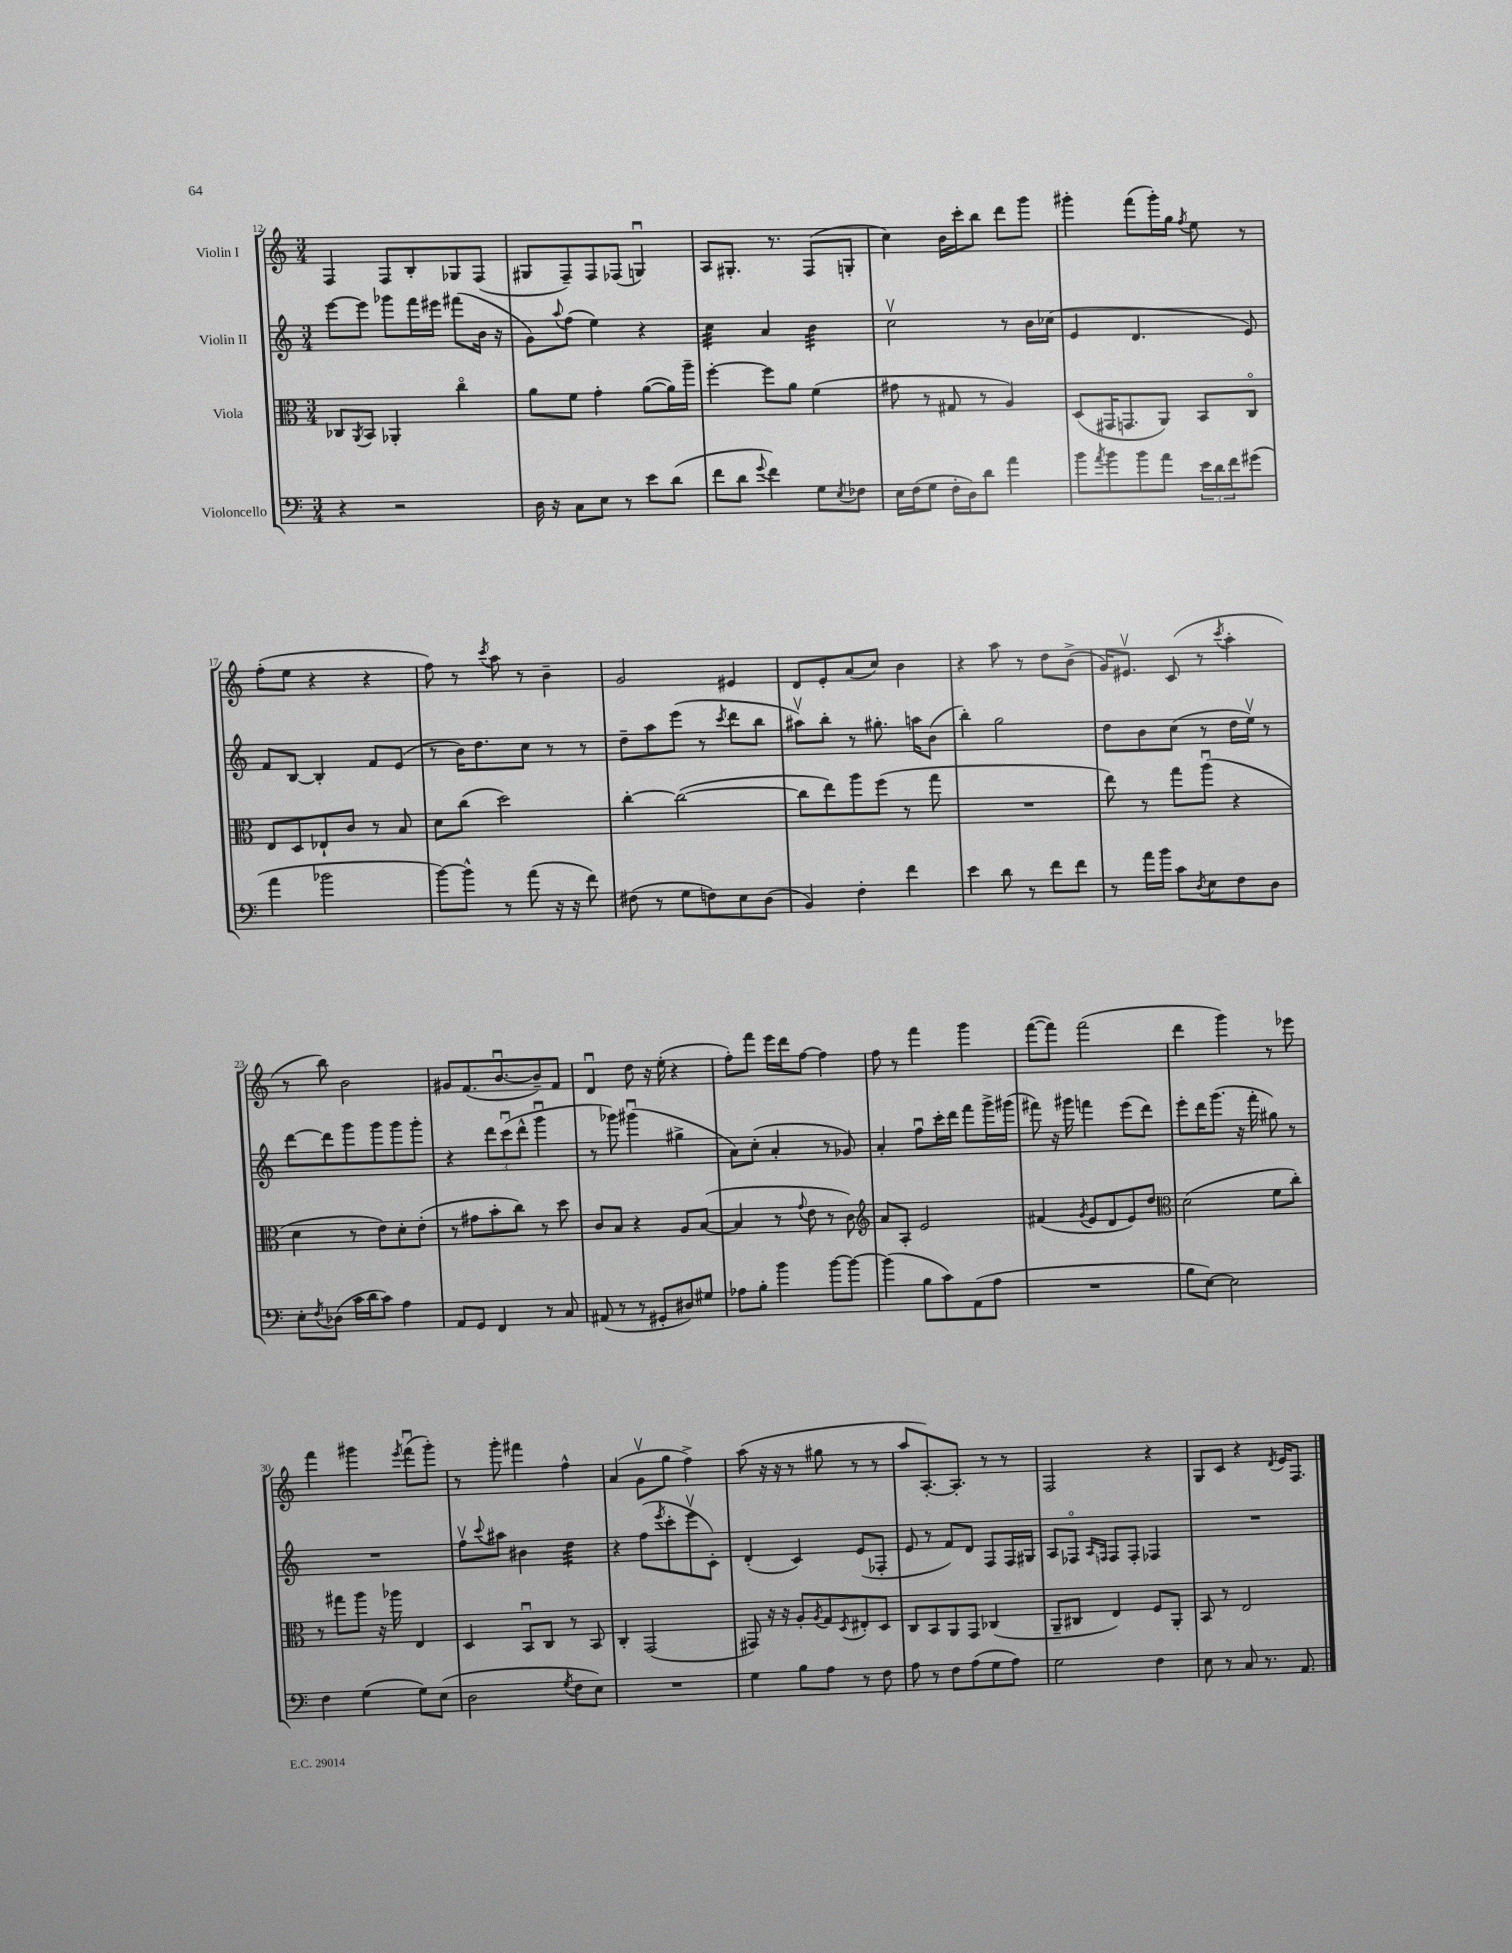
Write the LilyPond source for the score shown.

<<
\new StaffGroup <<
\new Staff = "s0" \with { instrumentName = "Violin I" } {
    \clef treble \key c \major \numericTimeSignature \time 3/4
    f4 f8 b8-. ges8 f8( |
    gis8 f8--) f8 fes8( g4\downbow) |
    a8 gis8.-. r8. f8( g8-. |
    c''4) b'16 c'''16-. b''8 d'''8 g'''8 |
    gis'''4-. f'''8( gis'''16-.) g''16 \acciaccatura { f''8 } e''8 r8 |
    f''8-.( e''8 r4 r4 |
    f''8) r8 \acciaccatura { c'''8 } a''8 r8 b'4-- |
    g'2 eis'4 |
    d'8 e'8-. a'8( c''8) b'4 |
    r4 a''8 r8 d''8 b'8->( |
    g'16) eis'8.\upbow c'8( r8 \acciaccatura { c'''8 } a''4-. |
    r8 b''8) b'2 |
    gis'8 f'8.( b'8.~\downbow b'8--) f'8 |
    d'4\downbow d''8 r16 e''16-.( r4 |
    f''8-.) f'''8 e'''16 d'''16 f''8~ f''4 |
    f''8 r8 f'''4 g'''4 |
    f'''8~( f'''8) f'''2( |
    d'''4 g'''4) r8 ees'''8 |
    f'''4 gis'''4 \acciaccatura { e'''8 } f'''8\downbow( gis'''8-.) |
    r8 g'''8-. fis'''4 f''4-^ |
    a'4( g'8\upbow g''8 f''4->) |
    a''8( r16 r16 r8 gis''8 r8 r8 |
    a''8 a8.~-.) a8.-. r8 r8 |
    f2 r4 |
    g8 c'8 r4 \acciaccatura { d'8 } e'16 f8. \bar "|." |
}
\new Staff = "s1" \with { instrumentName = "Violin II" } {
    \clef treble \key c \major \numericTimeSignature \time 3/4
    e'''8~ e'''8 ges'''8 f'''16 eis'''16 fis'''8( b'16 r16 |
    g'8) \appoggiatura { a''8 } f''8( e''4) r4 |
    c''4:32 a'4 b'4:32 |
    c''2\upbow r8 b'16 ces''16( |
    e'4 d'4. e'8) |
    f'8 b8~ b4-. f'8 e'8( |
    r8 b'16) d''8. c''8 r8 r8 |
    d''8-- a''8 e'''8( r8 \acciaccatura { c'''8 } d'''8 b''8 |
    ais''8\upbow) b''8-. r8 gis''8.-. a''16 b'8( |
    b''4-.) g''2 |
    d''8 b'8 c''8( r8 d''16 e''16\upbow) r8 |
    d'''8~ d'''8 g'''8 g'''8 g'''8 g'''8-. |
    r4 \tuplet 3/2 { d'''8 c'''8\downbow( d'''8-^ } g'''4\downbow |
    r8 ges'''8) gis'''4\downbow( gis''4-> |
    a'8) c''8-.( a'4-. r8 ges'8) |
    a'4-. f''8\downbow c'''16-. d'''16 f'''8 g'''16-> gis'''16( |
    fis'''8) r16 gis'''16 f'''4 e'''8( d'''8) |
    e'''8-. d'''16 g'''8.( r16 f'''16-. gis''8) r8 |
    R2. |
    f''8\upbow \appoggiatura { c'''8 } ais''8 bis'4 d''4:32 |
    r4 f''8( \acciaccatura { e'''8 } c'''8-. e'''8\upbow c'8-.) |
    d'4-.( c'4) e'8( fes8-. |
    e'8 r8 f'8) d'8 f8 f16 gis16 |
    a8 fes8\flageolet \grace { a16 f16 } f8 f8-. fes4 |
    R2. \bar "|." |
}
\new Staff = "s2" \with { instrumentName = "Viola" } {
    \clef alto \key c \major \numericTimeSignature \time 3/4
    ces8 \acciaccatura { a,8 } b,8 aes,4-. c''4\flageolet |
    a'8 f'8 g'4-. a'8~( a'16) a''16-- |
    f''4~-. f''8 a'8 f'4( |
    gis'8 r8 gis8 r8 a4) |
    d8( gis,16 g,8. a,8) b,8 c8\flageolet |
    e8 d8 ees8-! c'8 r8 b8 |
    d'8 c''8( d''2) |
    c''4~-. c''2~( |
    c''8 e''8) a''8 f''8( r8 g''8 |
    R2. |
    e''8) r8 g''8 a''8\downbow( r4 |
    d'4 r8 e'8) d'8-. e'8-.( |
    r8 gis'8 b'8-. c''8) r8 d''8 |
    c'8 b8 r4 a8 b8~( |
    b4 r8 \appoggiatura { g'8 } e'8 r8 c'8) |
    \clef treble a'8 a8-. e'2 |
    fis'4( \acciaccatura { g'8 } e'8 d'8 e'8) d''8 |
    \clef alto d'2( f'8 c''8-.) |
    r8 gis''8 a''8 r16 aes''16 e4 |
    d4 b,8\downbow c8 r8 b,8 |
    c4-. g,2( |
    gis,8) r16 r16 a8-. \acciaccatura { a8 } g8 \acciaccatura { d8 } eis8-. d8 |
    c8 b,8 a,8 g,8 ces4( |
    a,8-- cis8 e4) f8 a,8-. |
    b,8 r8 e2 \bar "|." |
}
\new Staff = "s3" \with { instrumentName = "Violoncello" } {
    \clef bass \key c \major \numericTimeSignature \time 3/4
    r4 r2 |
    d16 r16 c8 e8 r8 e'8 d'8( |
    f'8 d'8 \appoggiatura { g'8 } f'4) g8 \acciaccatura { e8 } fes8 |
    e16 f16( g8 f16-. d16) d'8 a'4 |
    b'8 \acciaccatura { a'8 } b'8 b'8 a'8 \tuplet 3/2 { e'16 d'16 f'16 } gis'8( |
    a'4 bes'2 |
    b'8~) b'8-^ r8 a'8( r16 r16 f'8) |
    fis8( r8 g8 f8) e8 d8( |
    b,4) f4-. f'4 |
    e'4 d'8 r8 f'8 f'8 |
    r8 a'16 b'16 c'8 \acciaccatura { d8 } e8 f8 d8 |
    e8-. \acciaccatura { f8 } des8( c'16 d'16 c'8) a4 |
    a,8 g,8 f,4 r8 c8 |
    ais,8( r8 r8 gis,8-. dis8) gis8 |
    aes8 b8-. b'4 b'8~ b'8~ |
    b'4( b8 c'8) a,8( a8 |
    R2. |
    b8 e8~) e2 |
    f4 g4( g8) e8( |
    d2 \acciaccatura { g8 } f8 e8) |
    R2. |
    g4 b8 a8 r8 f8 |
    a8 r8 f8 a8( g8 a8) |
    g2 f4 |
    e8 r8 c8 r8. a,8. \bar "|." |
}
>>
>>
\layout { \context { \Score currentBarNumber = #12 } }
